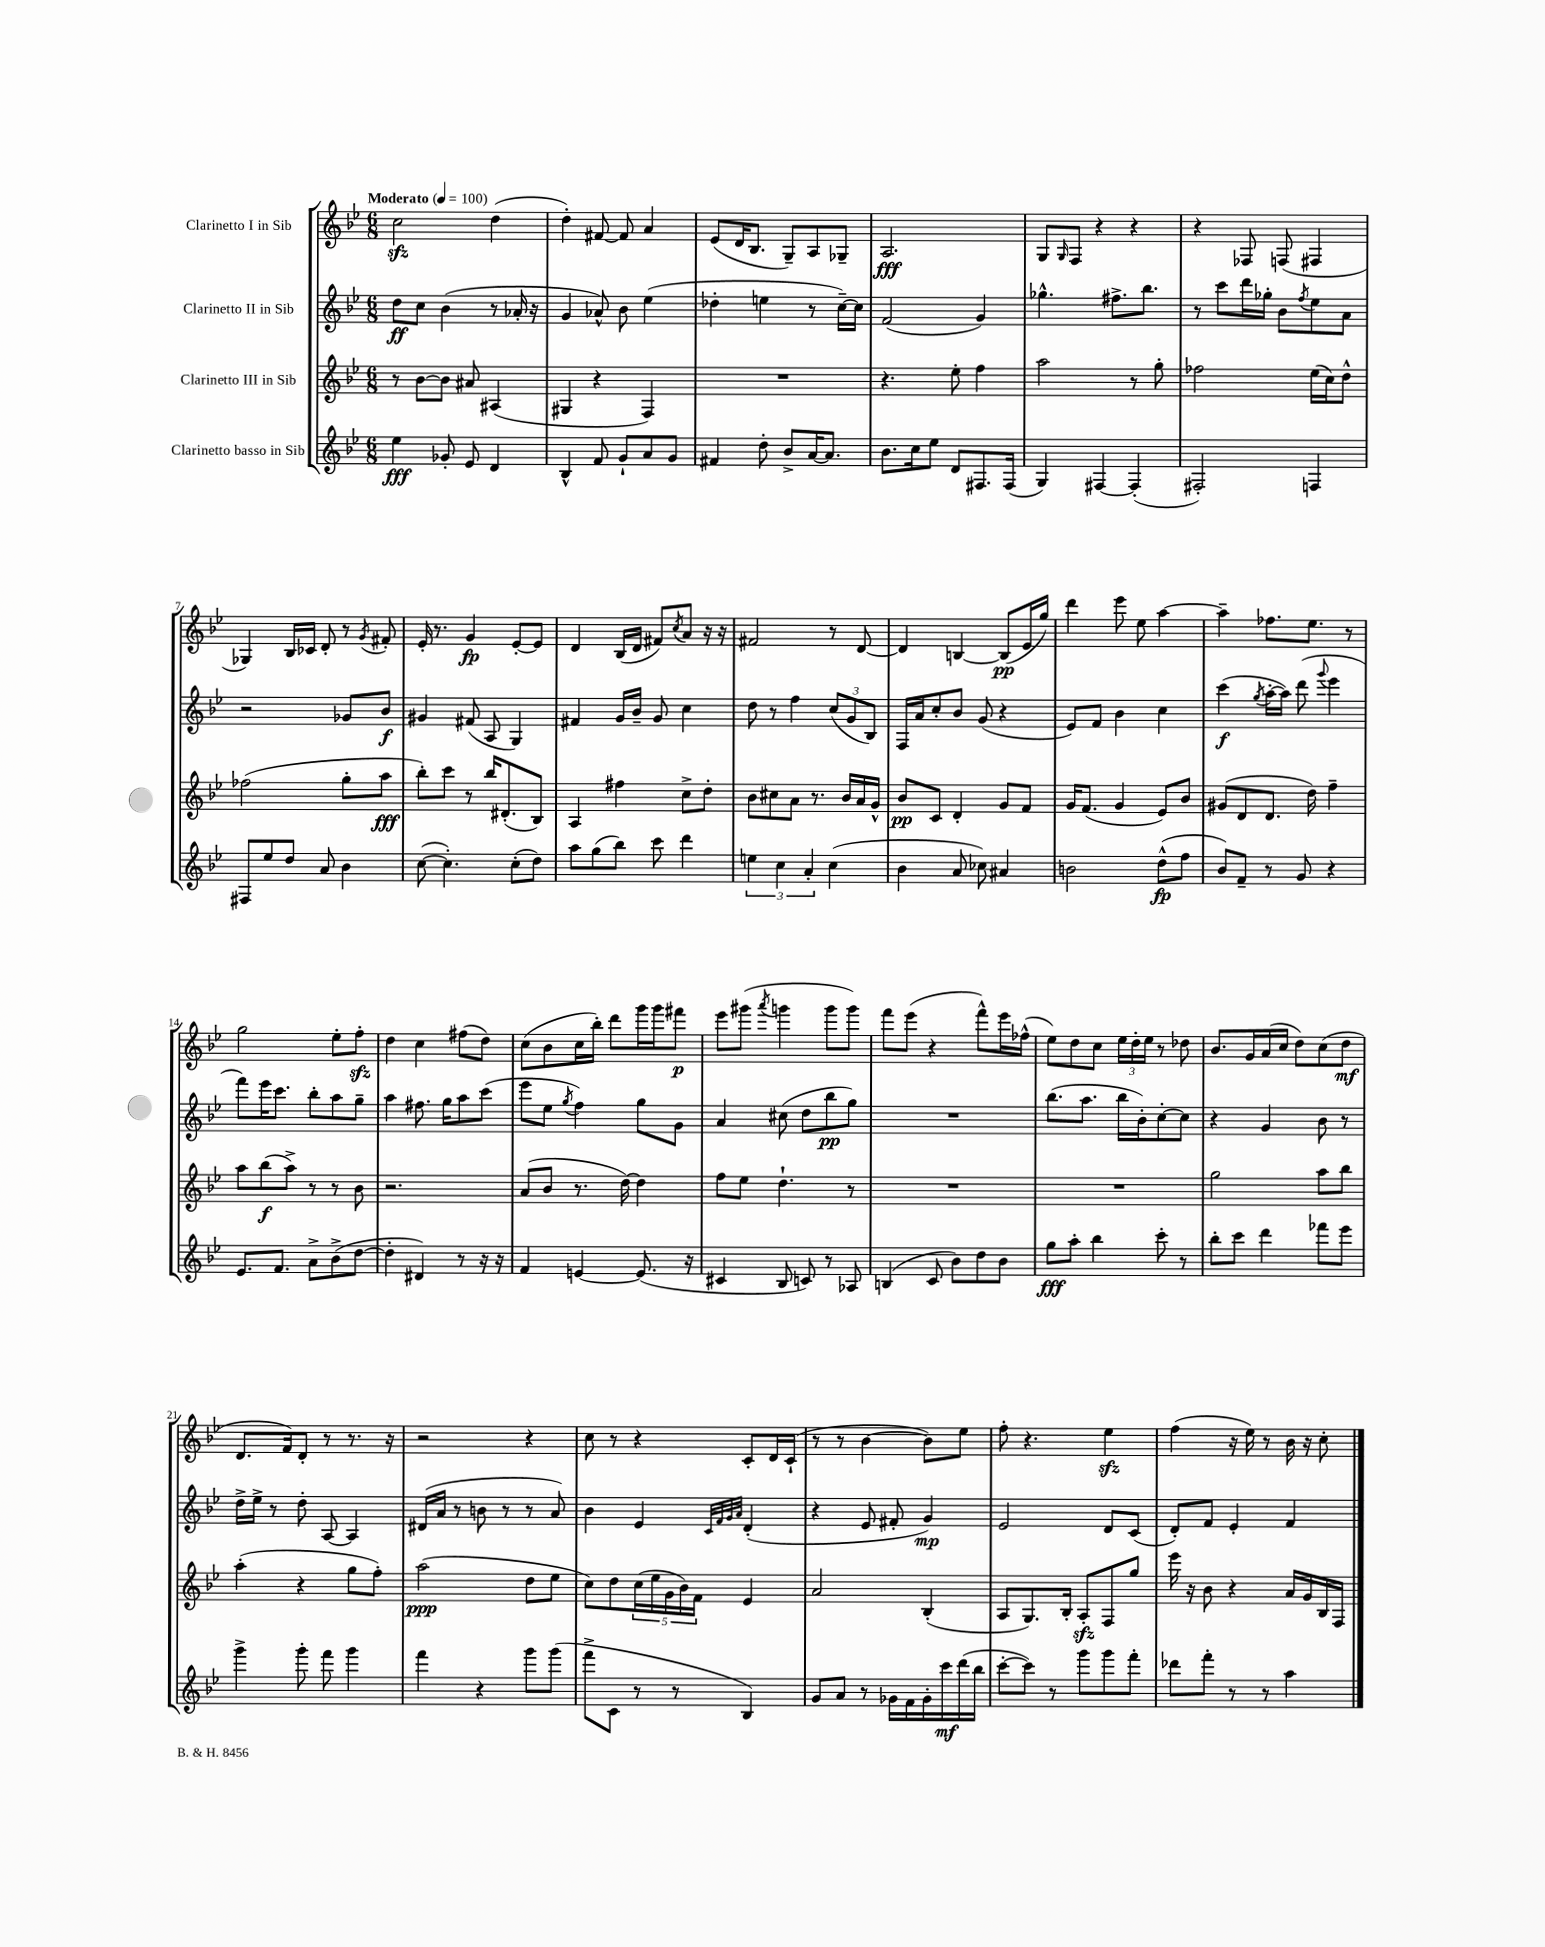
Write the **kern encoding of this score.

**kern	**dynam	**kern	**dynam	**kern	**dynam	**kern	**dynam
*part4	*part4	*part3	*part3	*part2	*part2	*part1	*part1
*staff4	*staff4	*staff3	*staff3	*staff2	*staff2	*staff1	*staff1
*I"Clarinetto basso in Sib	*	*I"Clarinetto III in Sib	*	*I"Clarinetto II in Sib	*	*I"Clarinetto I in Sib	*
*clefG2	*	*clefG2	*	*clefG2	*	*clefG2	*
*k[b-e-]	*	*k[b-e-]	*	*k[b-e-]	*	*k[b-e-]	*
*M6/8	*	*M6/8	*	*M6/8	*	*M6/8	*
*MM100	*	*MM100	*	*MM100	*	*MM100	*
=1	=1	=1	=1	=1	=1	=1	=1
!	!	!	!	!	!	!LO:TX:a:B:t=Moderato	!
4ee-\	fff	8r	.	8dd\L	ff	2cczz\	.
.	.	[8b-\L	.	8cc\J	.	.	.
8g-X'/	.	8b-\J]	.	(4b-\	.	.	.
8e-/	.	8a#X/	.	.	.	.	.
4d/	.	(4A#X/	.	8r	.	(4dd\	.
.	.	.	.	16a-X'/	.	.	.
.	.	.	.	16r	.	.	.
=2	=2	=2	=2	=2	=2	=2	=2
4B-^^/	.	4G#X/	.	4g/	.	4dd'\)	.
8f/	.	4r	.	8a-X^^/)	.	[8f#X/	.
8g`/L	.	.	.	8b-\	.	8f#/]	.
8a/	.	4F/)	.	(4ee-\	.	4a/	.
8g/J	.	.	.	.	.	.	.
=3	=3	=3	=3	=3	=3	=3	=3
4f#X/	.	2.r	.	4dd-X'\	.	(8e-/L	.
.	.	.	.	.	.	16d/K	.
.	.	.	.	.	.	8.B-/J	.
8dd'\	.	.	.	4een\	.	.	.
8b-^/L	.	.	.	.	.	8G~/L)	.
[16a/K	.	.	.	8r	.	8A/	.
8.a/J]	.	.	.	.	.	.	.
.	.	.	.	[16cc~\LL)	.	8G-X~/J	.
.	.	.	.	16cc\JJ]	.	.	.
=4	=4	=4	=4	=4	=4	=4	=4
8.b-\L	.	4.r	.	(2f/	.	2.A/	fff
16cc\k	.	.	.	.	.	.	.
8ee-\J	.	.	.	.	.	.	.
8d/L	.	8ee-'\	.	.	.	.	.
8.F#X/	.	4ff\	.	4g/)	.	.	.
(16F#/Jk	.	.	.	.	.	.	.
=5	=5	=5	=5	=5	=5	=5	=5
4G/)	.	2aa\	.	4.gg-X^^\	.	8G/L	.
.	.	.	.	.	.	16qqG/	.
.	.	.	.	.	.	8F/J	.
[4F#X/	.	.	.	.	.	4r	.
.	.	.	.	8.ff#X^\L	.	.	.
(4F#'/]	.	8r	.	.	.	4r	.
.	.	.	.	8.bb-\J	.	.	.
.	.	8gg'\	.	.	.	.	.
=6	=6	=6	=6	=6	=6	=6	=6
2F#X'/)	.	2ff-X\	.	8r	.	4r	.
.	.	.	.	8ccc\L	.	.	.
.	.	.	.	16ddd\L	.	8F-X/	.
.	.	.	.	16gg-X'\JJ	.	.	.
.	.	.	.	8b-\L	.	(8Fn/	.
.	.	.	.	8qff/	.	.	.
4Fn/	.	(16ee-\LL	.	8ee-\	.	4F#X/	.
.	.	16cc\J)	.	.	.	.	.
.	.	8dd^^\J	.	8a\J	.	.	.
!!LO:LB:g=z
=7	=7	=7	=7	=7	=7	=7	=7
8F#X/L	.	(2ff-X\	.	2r	.	4G-X/)	.
8ee-/	.	.	.	.	.	.	.
8dd/J	.	.	.	.	.	16B-/LL	.
.	.	.	.	.	.	16c-X/JJ	.
8a/	.	.	.	.	.	8d'/	.
4b-\	.	8gg'\L	.	8g-X/L	.	8r	.
.	.	.	.	.	.	8qg/	.
.	.	8aa\J	fff	8b-/J	f	8f#X'/	.
=8	=8	=8	=8	=8	=8	=8	=8
([8cc\	.	8bb-'\L)	.	4g#X/	.	16e-'/	.
.	.	.	.	.	.	8.r	.
4.cc'\])	.	8ccc\J	.	.	.	.	.
.	.	8r	.	(8f#X/	.	4g/	fp
.	.	16bb-/KL	.	8A/	.	.	.
.	.	(8.d#X'/	.	.	.	.	.
(8cc'\L	.	.	.	4G/)	.	[8e-'/L	.
8dd\J)	.	8B-/J)	.	.	.	8e-/J]	.
=9	=9	=9	=9	=9	=9	=9	=9
8aa\L	.	4A/	.	4f#X/	.	4d/	.
(8gg\	.	.	.	.	.	.	.
8bb-\J)	.	4ff#X\	.	16g/LL	.	(16B-/LL	.
.	.	.	.	16b-~/JJ	.	16d/JJ	.
8ccc\	.	.	.	8g/	.	8f#X/L)	.
.	.	.	.	.	.	8qcc/	.
4ddd\	.	8cc^\L	.	4cc\	.	8a/J	.
.	.	8dd'\J	.	.	.	16r	.
.	.	.	.	.	.	16r	.
=10	=10	=10	=10	=10	=10	=10	=10
6een\	.	8b-\L	.	8dd\	.	2f#X/	.
.	.	8cc#X\	.	8r	.	.	.
6cc\	.	.	.	.	.	.	.
.	.	8a\J	.	4ff\	.	.	.
6a'/	.	.	.	.	.	.	.
.	.	8.r	.	.	.	.	.
(4cc\	.	.	.	(12cc/L	.	8r	.
.	.	16b-/LL	.	.	.	.	.
.	.	.	.	12g/	.	.	.
.	.	16a/	.	.	.	[8d/	.
.	.	.	.	12B-/J)	.	.	.
.	.	16g^^/JJ	.	.	.	.	.
=11	=11	=11	=11	=11	=11	=11	=11
4b-\	.	8b-/L	pp	16F/LL	.	4d/]	.
.	.	.	.	16a/J	.	.	.
.	.	8c/J	.	8cc'/	.	.	.
8a/	.	4d'/	.	8b-/J	.	[4Bn/	.
8cc-X\)	.	.	.	(8g/	.	.	.
4a#X/	.	8g/L	.	4r	.	(8B/L]	pp
.	.	8f/J	.	.	.	16e-/L	.
.	.	.	.	.	.	16gg/JJ)	.
=12	=12	=12	=12	=12	=12	=12	=12
2bn\	.	16g/KL	.	8e-/L)	.	4ddd\	.
.	.	(8.f/J	.	.	.	.	.
.	.	.	.	8f/J	.	.	.
.	.	4g/	.	4b-\	.	8eee-\	.
.	.	.	.	.	.	8ee-\	.
(8dd^^\L	fp	8e-/L)	.	4cc\	.	[4aa\	.
8ff\J	.	8b-/J	.	.	.	.	.
=13	=13	=13	=13	=13	=13	=13	=13
8b-/L)	.	(8g#X/L	.	(4ccc\	f	4aa~\]	.
8f~/J	.	8d/	.	.	.	.	.
.	.	.	.	8qgg/	.	.	.
8r	.	8.d/J	.	[16aa'\LL	.	8.ff-X\L	.
.	.	.	.	16aa\JJ])	.	.	.
8g/	.	.	.	(8ddd\	.	.	.
.	.	16dd\)	.	.	.	8.ee-\J	.
.	.	.	.	8qqggg/	.	.	.
4r	.	4ff~\	.	4eee-\	.	.	.
.	.	.	.	.	.	8r	.
!!LO:LB:g=z
=14	=14	=14	=14	=14	=14	=14	=14
8.e-/L	.	8aa\L	.	8fff\L)	.	2gg\	.
.	.	(8bb-\	f	16eee-\K	.	.	.
8.f/J	.	.	.	8.ccc\J	.	.	.
.	.	8aa^\J)	.	.	.	.	.
8a^\L	.	8r	.	8bb-'\L	.	.	.
(8b-^\	.	8r	.	8aa\	.	8ee-'\L	.
[8dd\J	.	8b-\	.	8gg~\J	.	8ffzz'\J	.
=15	=15	=15	=15	=15	=15	=15	=15
4dd'\]	.	2.r	.	4aa\	.	4dd\	.
4d#X/)	.	.	.	8.ff#X\	.	4cc\	.
.	.	.	.	16gg\KL	.	.	.
8r	.	.	.	8aa\	.	(8ff#X\L	.
16r	.	.	.	(8ccc\J	.	8dd\J)	.
16r	.	.	.	.	.	.	.
=16	=16	=16	=16	=16	=16	=16	=16
4f/	.	(8a/L	.	8eee-\L	.	(8cc\L	.
.	.	8b-/J	.	8ee-\J	.	8b-\	.
.	.	.	.	8qgg/	.	.	.
[4en/	.	8.r	.	4ff\)	.	16cc\L	.
.	.	.	.	.	.	16bb-'\JJ)	.
.	.	.	.	.	.	8ddd\L	.
.	.	[16dd\)	.	.	.	.	.
(8.e/]	.	4dd\]	.	8gg\L	.	16ggg\L	.
.	.	.	.	.	.	16ggg\J	.
.	.	.	.	8g\J	.	8fff#X\J	p
16r	.	.	.	.	.	.	.
=17	=17	=17	=17	=17	=17	=17	=17
4c#X/	.	8ff\L	.	4a/	.	8eee-\L	.
.	.	8ee-\J	.	.	.	(8ggg#X\J	.
.	.	.	.	.	.	8qaaa/	.
8B-/	.	4.dd`\	.	(8cc#X\	.	4gggn\	.
8cn/)	.	.	.	8dd\L	.	.	.
8r	.	.	.	8bb-\	pp	8ggg\L	.
8A-X/	.	8r	.	8gg\J)	.	8ggg\J)	.
=18	=18	=18	=18	=18	=18	=18	=18
(4Bn/	.	2.r	.	2.r	.	8fff\L	.
.	.	.	.	.	.	(8eee-\J	.
8c/	.	.	.	.	.	4r	.
8b-\L)	.	.	.	.	.	.	.
8dd\	.	.	.	.	.	8fff^^\L)	.
8b-\J	.	.	.	.	.	16eee-\L	.
.	.	.	.	.	.	(16ff-X^^\JJ	.
=19	=19	=19	=19	=19	=19	=19	=19
8gg\L	fff	2.r	.	(8.bb-\L	.	8ee-\L)	.
8aa'\J	.	.	.	.	.	8dd\	.
.	.	.	.	8.aa\J	.	.	.
4bb-\	.	.	.	.	.	8cc\J	.
.	.	.	.	16bb-\LL	.	24ee-\LL	.
.	.	.	.	.	.	24dd'\	.
.	.	.	.	16b-'\J)	.	.	.
.	.	.	.	.	.	24ee-\JJ	.
8ccc'\	.	.	.	[8cc'\	.	8r	.
8r	.	.	.	8cc\J]	.	8dd-X\	.
=20	=20	=20	=20	=20	=20	=20	=20
8bb-'\L	.	2gg\	.	4r	.	8.b-/L	.
8ccc\J	.	.	.	.	.	.	.
.	.	.	.	.	.	16g/L	.
4ddd\	.	.	.	4g/	.	(16a/	.
.	.	.	.	.	.	16cc/JJ	.
.	.	.	.	.	.	8dd\L)	.
8fff-X\L	.	8aa\L	.	8b-\	.	(8cc\	.
8eee-\J	.	8bb-\J	.	8r	.	8dd\J	mf
!!LO:LB:g=z
=21	=21	=21	=21	=21	=21	=21	=21
4ggg^\	.	(4aa'\	.	16dd^\LL	.	8.d/L	.
.	.	.	.	16ee-^\JJ	.	.	.
.	.	.	.	8r	.	.	.
.	.	.	.	.	.	16f/k)	.
8ggg'\	.	4r	.	8dd'\	.	8d'/J	.
8fff\	.	.	.	[8A/	.	8r	.
4ggg\	.	8gg\L	.	4A/]	.	8.r	.
.	.	8ff'\J)	.	.	.	.	.
.	.	.	.	.	.	16r	.
=22	=22	=22	=22	=22	=22	=22	=22
4fff\	.	(2aa\	ppp	(16d#X/LL	.	2r	.
.	.	.	.	16a/JJ	.	.	.
.	.	.	.	8r	.	.	.
4r	.	.	.	8bn\	.	.	.
.	.	.	.	8r	.	.	.
8ggg\L	.	8dd\L	.	8r	.	4r	.
(8ggg\J	.	8ee-\J	.	8a/)	.	.	.
=23	=23	=23	=23	=23	=23	=23	=23
8fff^\L	.	8cc\L)	.	4b-\	.	8cc\	.
8c\J	.	8dd\	.	.	.	8r	.
8r	.	(20cc\L	.	4e-/	.	4r	.
.	.	20ee-\	.	.	.	.	.
.	.	20g\	.	.	.	.	.
8r	.	.	.	.	.	.	.
.	.	20b-\)	.	.	.	.	.
.	.	20f\JJ	.	.	.	.	.
.	.	.	.	32qqc/LLL	.	.	.
.	.	.	.	32qqf/	.	.	.
.	.	.	.	32qqg/	.	.	.
.	.	.	.	32qqa/JJJ	.	.	.
4B-/)	.	4e-/	.	(4d'/	.	8c'/L	.
.	.	.	.	.	.	16d/L	.
.	.	.	.	.	.	(16c`/JJ	.
=24	=24	=24	=24	=24	=24	=24	=24
8g/L	.	2a/	.	4r	.	8r	.
8a/J	.	.	.	.	.	8r	.
8r	.	.	.	8e-/	.	[4b-\	.
16g-X\LL	.	.	.	8f#X'/	.	.	.
16f\	.	.	.	.	.	.	.
16g-'\	.	(4B-'/	.	4g/)	mp	8b-\L])	.
16ccc\	mf	.	.	.	.	.	.
(16ddd\	.	.	.	.	.	8ee-\J	.
16bb-\JJ	.	.	.	.	.	.	.
=25	=25	=25	=25	=25	=25	=25	=25
[8ccc'\L	.	8A/L	.	2e-/	.	8ff'\	.
8ccc\J])	.	8.G/)	.	.	.	4.r	.
8r	.	.	.	.	.	.	.
.	.	16B-'/Jk	.	.	.	.	.
8ggg\L	.	8Azz'/L	.	.	.	.	.
8ggg\	.	8F/	.	8d/L	.	4ee-zz\	.
8fff'\J	.	8gg/J	.	(8c/J	.	.	.
=26	=26	=26	=26	=26	=26	=26	=26
8ddd-X\L	.	16eee-\	.	8d'/L)	.	(4ff\	.
.	.	16r	.	.	.	.	.
8fff'\J	.	8b-\	.	8f/J	.	.	.
8r	.	4r	.	4e-'/	.	16r	.
.	.	.	.	.	.	16ee-\)	.
8r	.	.	.	.	.	8r	.
4aa\	.	16a/LL	.	4f/	.	16b-\	.
.	.	16g/	.	.	.	16r	.
.	.	16B-/	.	.	.	8cc'\	.
.	.	16F/JJ	.	.	.	.	.
==	==	==	==	==	==	==	==
*-	*-	*-	*-	*-	*-	*-	*-
